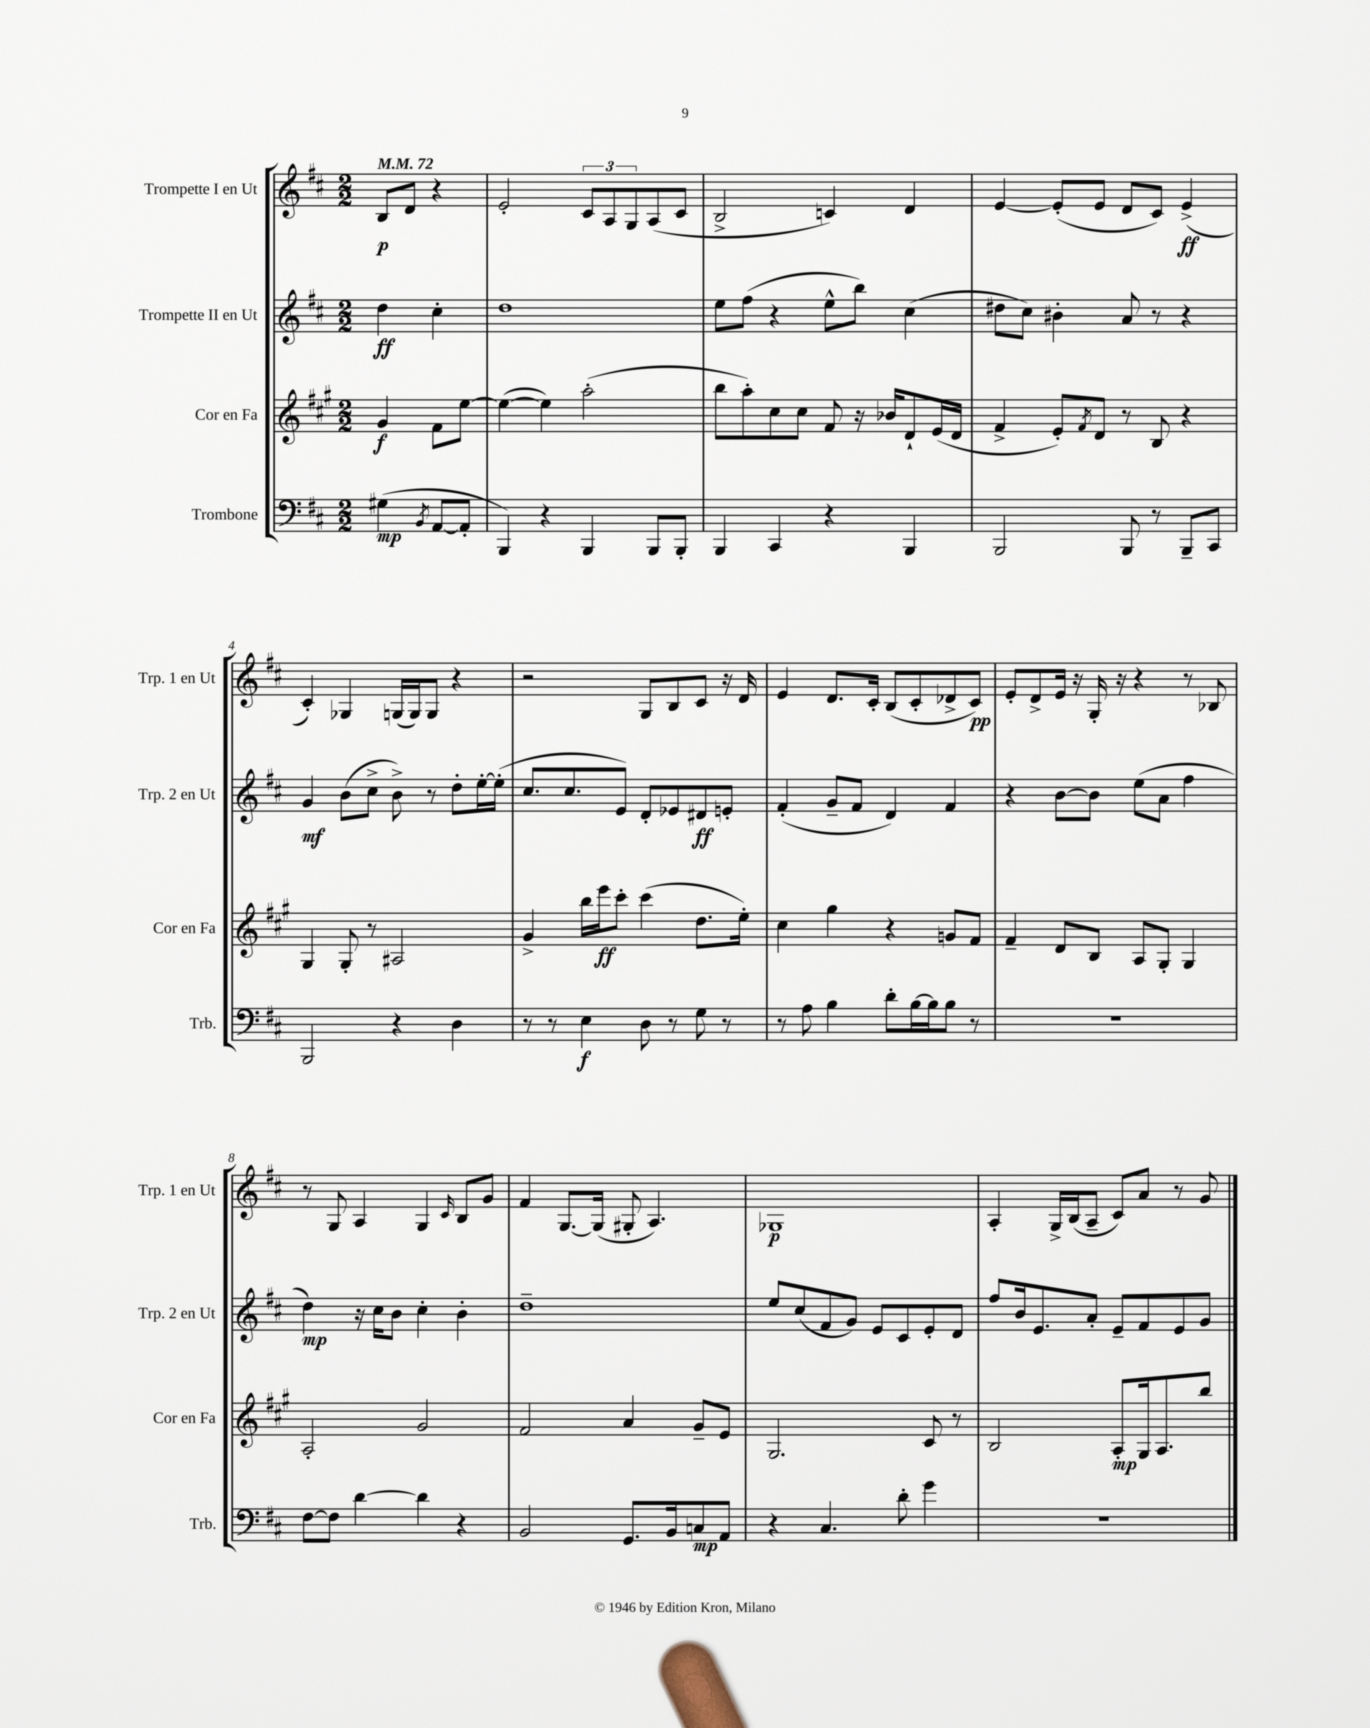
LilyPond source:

<<
\new StaffGroup <<
\new Staff = "s0" \with { instrumentName = "Trompette I en Ut" shortInstrumentName = "Trp. 1 en Ut" } {
    \clef treble \key d \major \numericTimeSignature \time 2/2 \partial 2 \tempo 4 = 72
    b8\p d'8 r4 |
    e'2-. \tuplet 3/2 { cis'8 a8 g8 } a8( cis'8 |
    b2-> c'4) d'4 |
    e'4~ e'8-.( e'8 d'8 cis'8) e'4->\ff( |
    cis'4-.) ges4 g16( g16) g8 r4 |
    r2 g8 b8 cis'8 r16 d'16 |
    e'4 d'8. cis'16-. b8( cis'8-. des'8-> cis'8\pp) |
    e'8-. d'8-> e'16 r16 g16-. r16 r4 r8 bes8 |
    r8 g8 a4 g4 \grace { cis'16 } b8 g'8 |
    fis'4 g8.~ g16( gis8-. a4.) |
    ges1\p |
    a4-. g16-> b16( a8-- cis'8) a'8 r8 g'8 \bar "|." |
}
\new Staff = "s1" \with { instrumentName = "Trompette II en Ut" shortInstrumentName = "Trp. 2 en Ut" } {
    \clef treble \key d \major \numericTimeSignature \time 2/2 \partial 2
    d''4\ff cis''4-. |
    d''1 |
    e''8 fis''8( r4 e''8-^ b''8) cis''4( |
    dis''8 cis''8) bis'4-. a'8 r8 r4 |
    g'4\mf b'8( cis''8-> b'8->) r8 d''8-. e''16~-. e''16-.( |
    cis''8. cis''8. e'8) d'8-. ees'8 dis'8\ff e'8-. |
    fis'4-.( g'8-- fis'8 d'4) fis'4 |
    r4 b'8~ b'8 e''8( a'8 fis''4 |
    d''4\mp) r16 cis''16 b'8 cis''4-. b'4-. |
    d''1-- |
    e''8 cis''8( fis'8 g'8) e'8 cis'8 e'8-. d'8 |
    fis''8 b'16 e'8. a'8-. e'8-- fis'8 e'8 g'8 \bar "|." |
}
\new Staff = "s2" \with { instrumentName = "Cor en Fa" shortInstrumentName = "Cor en Fa" } {
    \clef treble \key a \major \numericTimeSignature \time 2/2 \partial 2
    gis'4\f fis'8 e''8~ |
    e''4~( e''4) a''2-.( |
    b''8 a''8-.) cis''8 cis''8 fis'8 r16 bes'16 d'8-! e'16( d'16 |
    fis'4-> e'8-.) \acciaccatura { fis'8 } d'8 r8 b8 r4 |
    gis4 gis8-. r8 ais2 |
    gis'4-> b''16 e'''16\ff cis'''8-. cis'''4( d''8. e''16-.) |
    cis''4 gis''4 r4 g'8 fis'8 |
    fis'4-- d'8 b8 a8 gis8-. gis4 |
    a2-. gis'2 |
    fis'2 a'4 gis'8-- e'8 |
    gis2. cis'8 r8 |
    b2 a8-.\mp gis16 a8. b''8 \bar "|." |
}
\new Staff = "s3" \with { instrumentName = "Trombone" shortInstrumentName = "Trb." } {
    \clef bass \key d \major \numericTimeSignature \time 2/2 \partial 2
    gis4\mp( \acciaccatura { b,8 } a,8~ a,8-. |
    b,,4) r4 b,,4 b,,8 b,,8-. |
    b,,4 cis,4 r4 b,,4 |
    b,,2 b,,8 r8 b,,8-- cis,8 |
    b,,2 r4 d4 |
    r8 r8 e4\f d8 r8 g8 r8 |
    r8 a8 b4 d'8-. b16~ b16 b8 r8 |
    r1 |
    fis8~ fis8 d'4~ d'4 r4 |
    b,2 g,8. b,16 c8\mp a,8 |
    r4 cis4. d'8-. g'4 |
    R1 \bar "|." |
}
>>
>>
